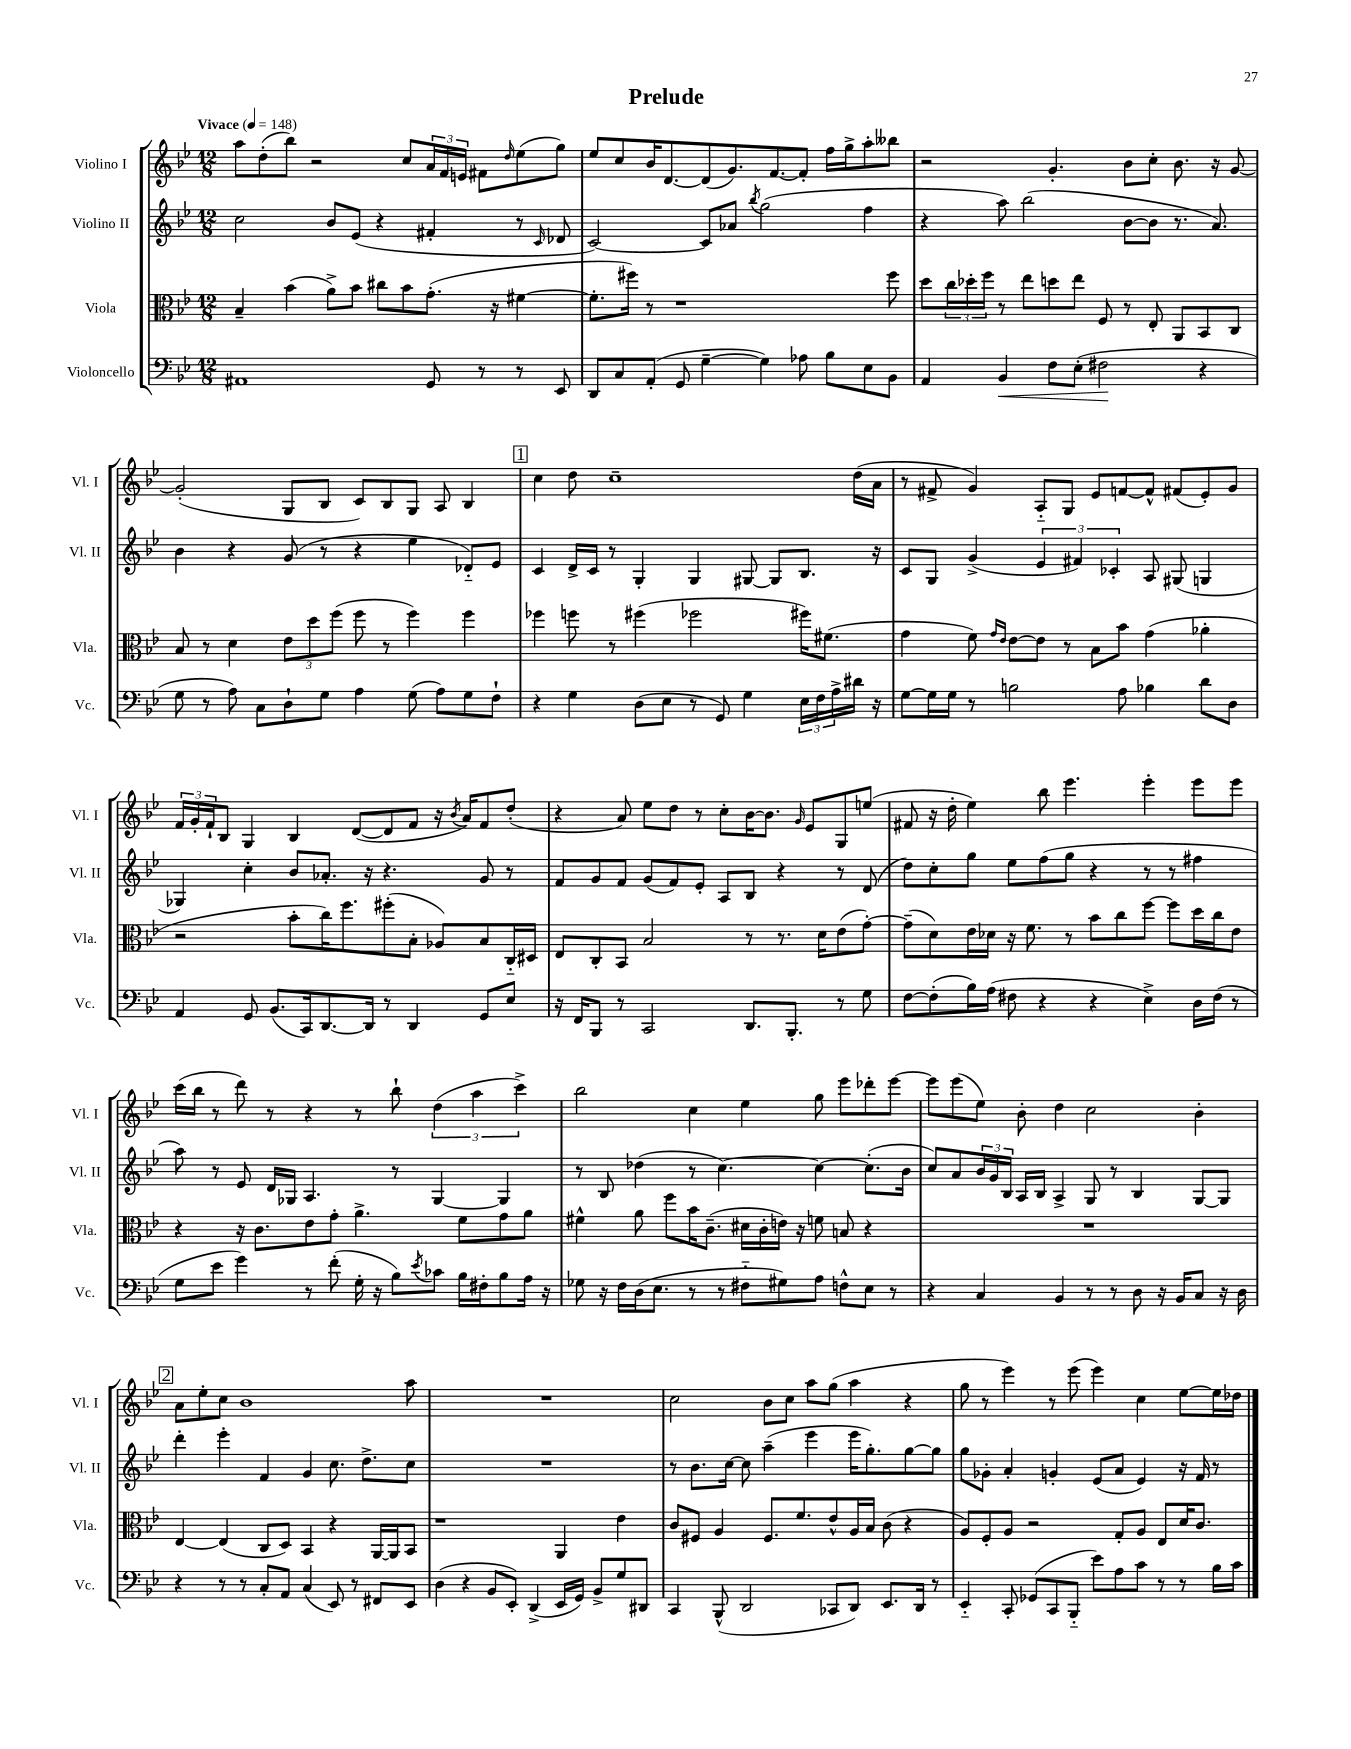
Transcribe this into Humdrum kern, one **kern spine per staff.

**kern	**kern	**kern	**kern
*staff4	*staff3	*staff2	*staff1
*clefF4	*clefC3	*clefG2	*clefG2
*k[b-e-]	*k[b-e-]	*k[b-e-]	*k[b-e-]
*M12/8	*M12/8	*M12/8	*M12/8
*MM148	*MM148	*MM148	*MM148
1AA#	4B-~	2cc	8aa
.	.	.	(8dd'
.	(4b-	.	8bb-)
.	.	.	2r
.	8a^)	8b-	.
.	8b-	(8e-	.
.	8cc#	4r	.
.	8b-	.	8cc
8GG	(8.g'	4f#'	24a
.	.	.	24f
.	.	.	24e
8r	.	.	8f#
.	16r	.	.
.	.	.	16qqdd
8r	[4f#	8r	(8ee-
.	.	16qqc	.
8EE-	.	8d-	8gg)
=	=	=	=
8DD	8.f#']	[2c)	8ee-
8C	.	.	8cc
.	16ff#)	.	.
(8AA'	8r	.	16b-
.	.	.	[8.d
8GG	1r	.	.
[4G~	.	8c]	(8d]
.	.	8a-	8.g)
.	.	8qbb-	.
4G])	.	(2gg	.
.	.	.	[8.f
8A-	.	.	8f']
8B-	.	.	16ff
.	.	.	16gg^
8E-	.	4ff	8aa'
8BB-	8ff#	.	8bb--
=	=	=	=
4AA	8dd	4r	2r
.	24cc	.	.
.	24dd-'	.	.
.	24ff	.	.
4BB-	8r	8aa)	.
.	8ee-	(2bb-	.
8F	8dd	.	4.g'
(8E-'	8ee-	.	.
2F#	8F	.	.
.	8r	[8b-	8b-
.	8E-'	8b-]	8cc'
.	8AA	8.r	8.b-
4r	8BB-	.	.
.	.	8.a)	16r
.	8C	.	[8g
=	=	=	=
8G	8B-	4b-	(2g']
8r	8r	.	.
8A)	4d	4r	.
8C	.	.	.
8D`	12e-	(8g	8G
.	12dd	.	.
8G	.	8r	8B-
.	(12ff	.	.
4A	8ff	4r	8c)
.	8r	.	8B-
(8G	4ff)	4ee-	8G
8A)	.	.	8A
8G	4ff	8d-'~)	4B-
8F`	.	8e-	.
=	=	=	=
4r	4ff-	4c	4cc
4G	8ff	16d^	8dd
.	.	16c	.
.	8r	8r	1cc~
(8D	(4ff#	4G'	.
8E-	.	.	.
8r	2ff-	4G	.
8GG)	.	.	.
4G	.	[8G#	.
.	.	8G#]	.
24E-	16ff#)	8.B-	.
24F	.	.	.
.	(8.f#	.	.
24A^	.	.	.
16d#	.	.	(16dd
16r	.	16r	16a
=	=	=	=
[8G	4g	8c	8r
16G]	.	8G	8f#^
16G	.	.	.
8r	8f)	(4g^	4g)
.	16qqg	.	.
.	16qqe-	.	.
2B	[8e-	.	.
.	8e-]	6e-	8A'~
.	8r	.	8G
.	.	6f#)	.
.	8B-	.	8e-
.	.	6c-'	.
8A	8b-	.	[8f
4B-	(4g	8A	8f^^]
.	.	(8G#	(8f#
8d	4a-'	4G	8e-')
8D	.	.	8g
=	=	=	=
4AA	2r	4G-)	24f
.	.	.	24g'
.	.	.	24f`
.	.	.	8B-
8GG	.	4cc'	4G
(8.BB-	.	.	.
.	8b-'	8b-	4B-
16CC)	.	.	.
[8.DD	16cc)	8.a-'	.
.	8.ff	.	.
.	.	.	([8d
16DD]	.	16r	.
8r	(8ff#'	4.r	8d]
4DD	8B-'	.	8f
.	8A-)	.	16r
.	.	.	8qb-
.	.	.	16a)
8GG	8B-	8g	8f
8E-	16C'~	8r	(8dd'
.	16D#	.	.
=	=	=	=
16r	8E-	8f	4r
16FF	.	.	.
8BBB-	8C'	8g	.
8r	8BB-	8f	8a)
2CC	2B-	(8g	8ee-
.	.	8f)	8dd
.	.	8e-'	8r
.	.	8A	8cc'
8.DD	8r	8B-	[16b-
.	.	.	8.b-]
.	8.r	4r	.
8.BBB-'	.	.	.
.	.	.	16qqg
.	.	.	8e-
.	16d	.	.
8r	(8e-	8r	8G
8G	[8g')	(8d	(8ee
=	=	=	=
[8F	(8g~]	8dd)	8f#
(8F']	8d)	8cc'	16r
.	.	.	16dd'
16B-)	16e-	8gg	4ee-)
(16A	16d-	.	.
8F#	16r	8ee-	.
.	8.f	.	.
4r	.	(8ff	8bb-
.	8r	8gg	4.eee-
4r	8b-	4r	.
.	8cc	.	.
4E-^)	[8ff	8r	4eee-'
.	8ff]	8r	.
16D	16dd	4ff#	8eee-
(16F#	16cc	.	.
8r	8e-	.	8eee-
=	=	=	=
8G	4r	8aa)	(16ccc
.	.	.	16bb-
8e-	.	8r	8r
4g)	16r	8e-	8ddd)
.	8.c	.	.
.	.	16d	8r
.	.	16G-	.
8r	8e-	4.A	4r
(8f'	8g'	.	.
16G'	4.a^	.	8r
16r	.	.	.
8B-)	.	8r	8bb-`
8qe-	.	.	.
8c-	.	[4G-	(6dd
16B-	8f	.	.
.	.	.	6aa
16F#'	.	.	.
8B-	8g	4G-]	.
.	.	.	6ccc^)
16A	8a	.	.
16r	.	.	.
=	=	=	=
8G-	4f#^^	8r	2bb-
16r	.	8B-	.
16F	.	.	.
(16D	8a	(4dd-	.
8.E-	.	.	.
.	8ff	.	.
8r	16b-	8r	4cc
.	(8.c~	.	.
8r	.	[4.cc)	.
8F#'~	16d#	.	4ee-
.	16c'	.	.
8G#)	16e)	.	.
.	16r	.	.
8A	8f	4cc_	8gg
8F^^	8B	.	8eee-
8E-	4r	(8.cc']	8ddd-'
8r	.	.	[8eee-
.	.	16b-	.
=	=	=	=
4r	1.r	8cc)	8eee-]
.	.	8a	(8eee-
4C	.	24b-	8ee-)
.	.	24g	.
.	.	24B-	.
.	.	16A	8b-'
.	.	16B-	.
4BB-	.	4A^	4dd
8r	.	8G	2cc
8r	.	8r	.
8D	.	4B-	.
16r	.	.	.
16BB-	.	.	.
8C	.	[8G	4b-'
16r	.	8G]	.
16D	.	.	.
=	=	=	=
4r	[4E-	4ddd'	8a
.	.	.	8ee-'
8r	(4E-]	4eee-'	8cc
8r	.	.	1b-
8C'	8C	4f	.
8AA	8D)	.	.
(4C	4BB-	4g	.
8EE-)	4r	8.cc	.
8r	.	.	.
.	.	8.dd^	.
8FF#	[16AA	.	.
.	16AA]	.	.
8EE-	8BB-	8cc	8aa
=	=	=	=
(4D	1r	1.r	1.r
4r	.	.	.
8BB-	.	.	.
8EE-')	.	.	.
(4DD^	.	.	.
16EE-	4AA	.	.
16GG)	.	.	.
8BB-^	.	.	.
8G	4e-	.	.
8DD#	.	.	.
=	=	=	=
4CC	8c	8r	2cc
.	8F#	8.b-	.
(8BBB-^^	4A	.	.
.	.	[16cc	.
2DD	.	8cc]	.
.	8.F#	(4aa~	8b-
.	.	.	8cc
.	8.f	.	.
.	.	4eee-	8aa
8CC-	8e-^^	.	(8gg
8DD)	16A	16eee-	4aa
.	16B-	8.gg')	.
8.EE-	(8c	.	.
.	4r	[8gg	4r
16DD	.	.	.
8r	.	8gg]	.
=	=	=	=
4EE-'~	8A)	8gg	8gg
.	8F'	8g-'	8r
8CC'	8A	4a'	4eee-)
(8GG-	2r	.	.
8CC	.	4g'	8r
8BBB-'~	.	.	(8eee-
8e-)	.	(8e-	4eee-)
8A	8G'	8a	.
8c	8A	4e-)	4cc
8r	8E-	.	.
8r	16d	16r	[8ee-
.	8.c	16f	.
16B-	.	8r	16ee-]
16c	.	.	16dd-
==	==	==	==
*-	*-	*-	*-
